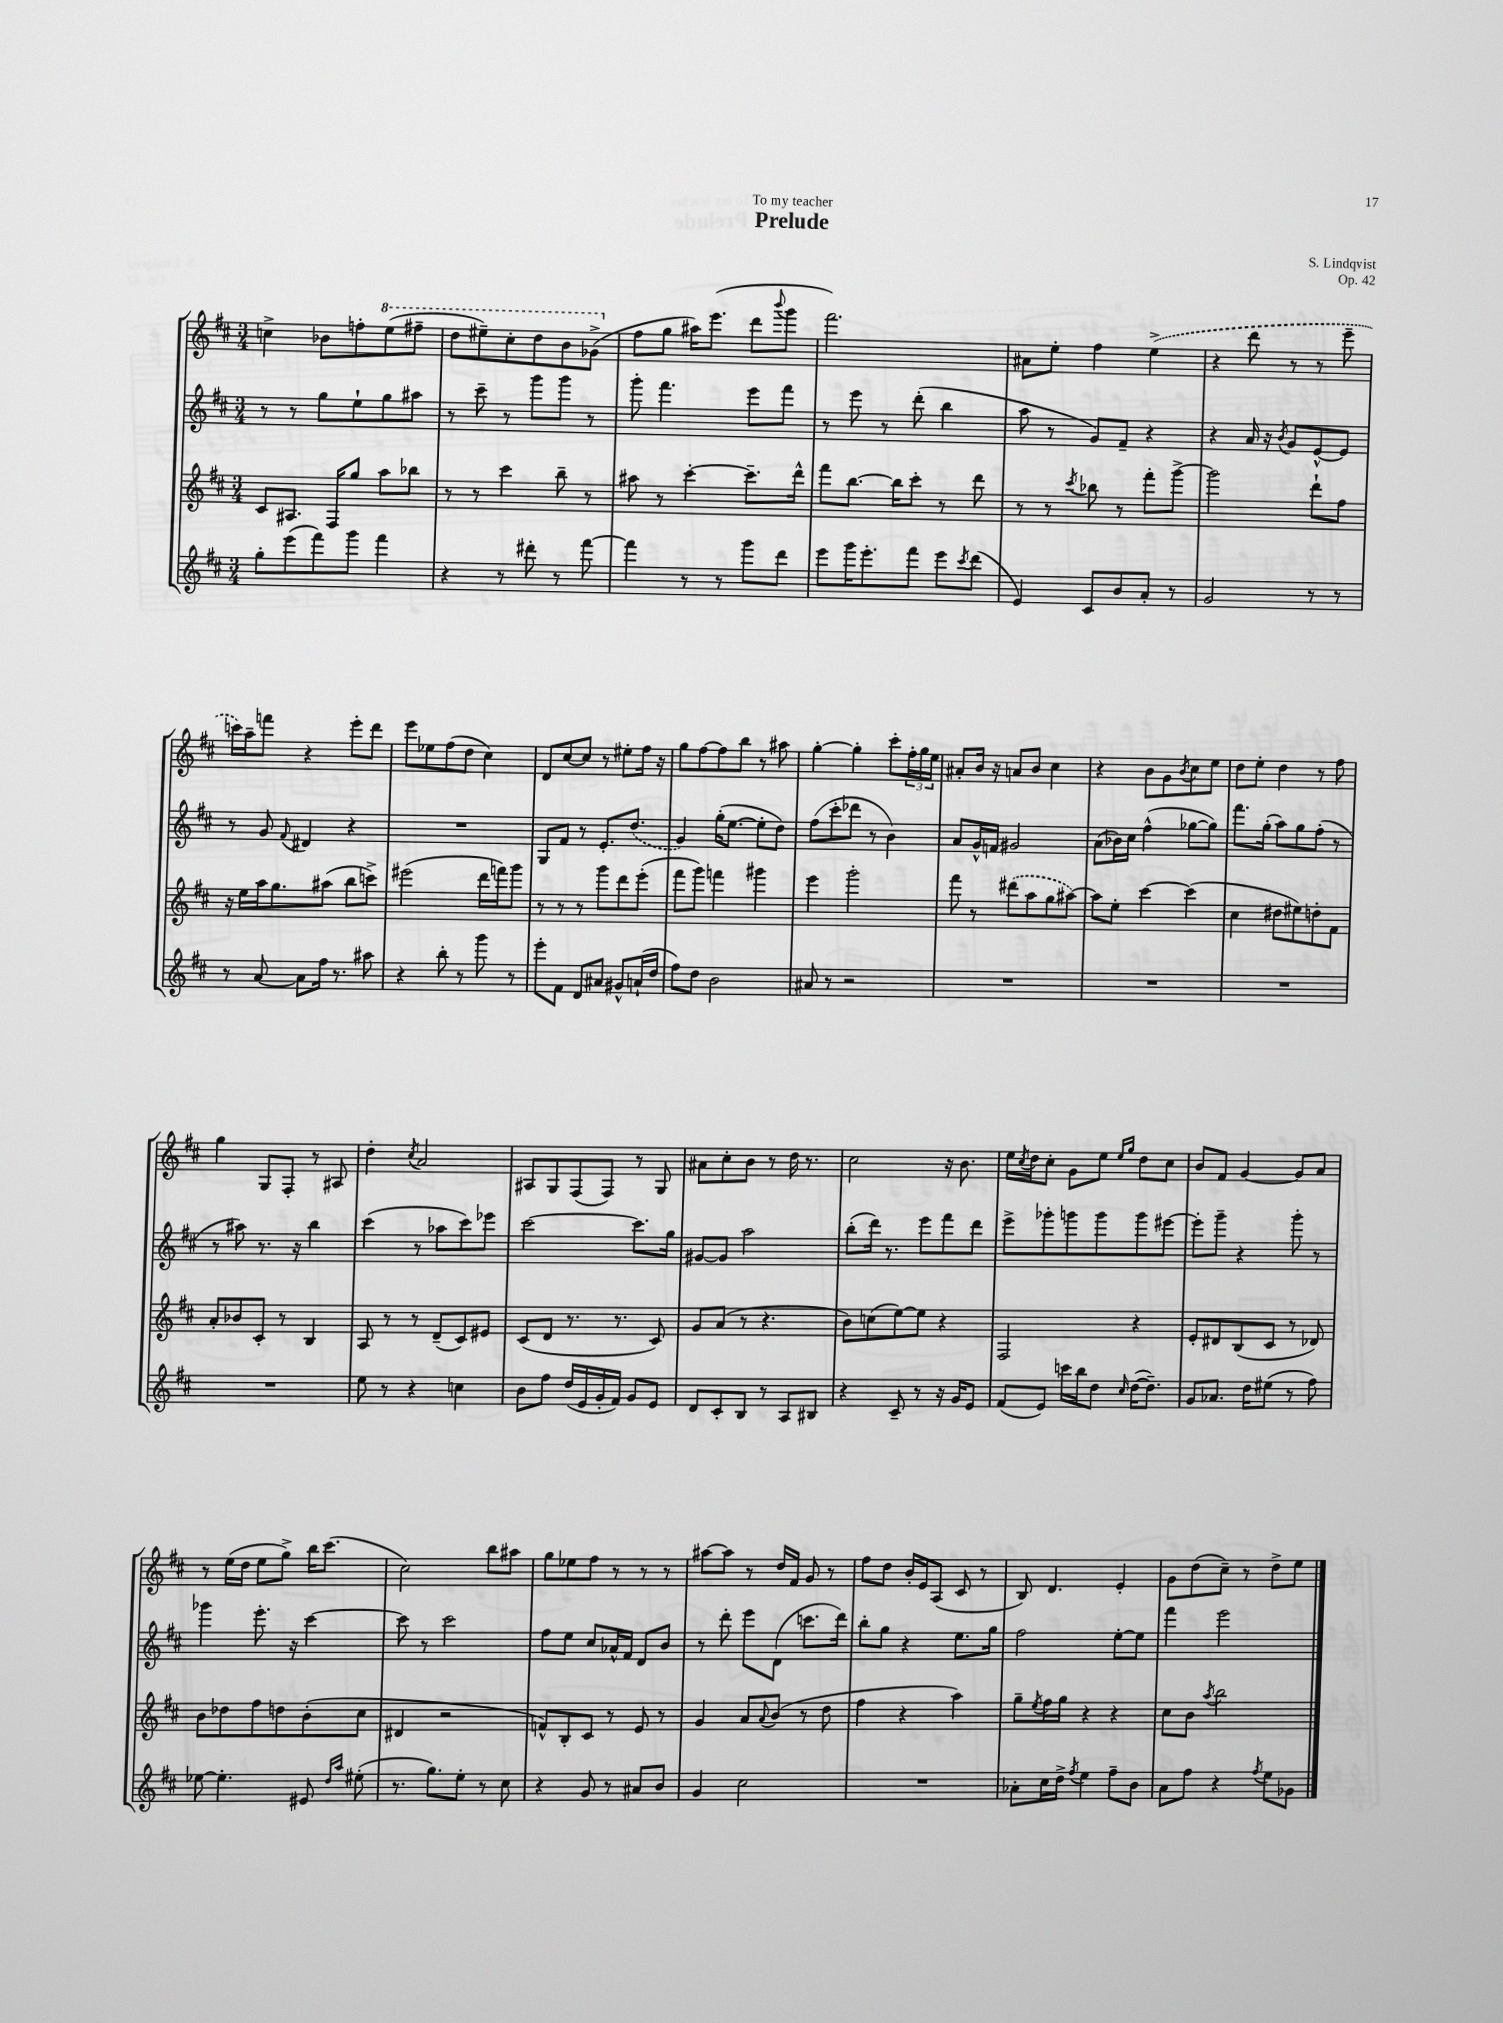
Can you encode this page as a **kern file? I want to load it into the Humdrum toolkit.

**kern	**kern	**kern	**kern
*part4	*part3	*part2	*part1
*staff4	*staff3	*staff2	*staff1
*clefG2	*clefG2	*clefG2	*clefG2
*k[f#c#]	*k[f#c#]	*k[f#c#]	*k[f#c#]
*M3/4	*M3/4	*M3/4	*M3/4
=1	=1	=1	=1
8gg'\L	8c#/L	8r	4ccn^\
(8eee\	8.A#X/J	8r	.
8fff#\)	.	8gg\L	8b-X\L
.	16F#/KL	.	.
8ggg\J	8gg/J	8ee`\	8ffn'\
*	*	*	*8va
4fff#\	8aa\L	8gg\	(8eee\
.	8bb-X\J	8aa#X\J	8fff#X~\J
=2	=2	=2	=2
4r	8r	8r	8ddd\L
.	8r	8ccc#~\	8eee#X~\)
8r	4ccc#\	8r	8ccc#'\
8ddd#X'\	.	8ggg\L	8ddd\
8r	8bb~\	8ggg\J	8bb\
[8fff#\	8r	8r	(8gg-X^\J
=3	=3	=3	=3
*	*	*	*X8va
4fff#\]	8aa#X\	8ggg'\	8ff#\L
.	8r	4.fff#\	8gg\J
8r	[4ccc#'\	.	16aa#X\KL)
.	.	.	(8.eee\J
8r	.	.	.
8ggg\L	8.ccc#~\L]	8eee\L	8ddd\L
.	.	.	8qqbbb/
8ddd\J	.	8fff#\J	8ggg\J
.	16ddd^^\Jk	.	.
=4	=4	=4	=4
8eee\L	8fff#\L	8r	2.fff#\)
16ggg\K	[8.bb\J	8eee\	.
8.eee'\	.	.	.
.	.	8r	.
.	16bb\KL]	.	.
8fff#\J	8ccc#'\J	(8ddd'\	.
8eee\L	8r	4bb\	.
8qccc#/	.	.	.
(8ddd\J	8ddd\	.	.
=5	=5	=5	=5
4e/)	8r	8aa\	8a#X\L
.	8r	8r	8ee'\J
.	8qccc#/	.	.
8c#/L	8bb-X\	8g/L)	4ff#\
8b/	8r	8f#~/J	.
8a'/J	8fff#'\L	4r	(4ee^\
8r	[8ggg^\J	.	.
=6	=6	=6	=6
2g/	2ggg\]	4r	4r
.	.	16a/	8ddd\
.	.	16r	.
.	.	8qb/	.
.	.	8g/L	8r
8r	8ddd`\L	[8e^^/	8r
8r	8ff#\J	8e/J]	8eee~\
!!LO:LB:g=z
=7	=7	=7	=7
8r	16r	8r	16cccn\LL)
.	16ee\LL	.	16aa~\J
[8a/	16aa\J	8g/	8fffn\J
.	8.gg\	.	.
.	.	8qqf#/	.
8a\L]	.	4d#X/	4r
16ff#\Jk	(8aa#X\J	.	.
8.r	.	.	.
.	8bb\L	4r	8eee'\L
8aa#X\	8cccn^\J)	.	8ddd\J
=8	=8	=8	=8
4r	(2eee#X\	2.r	8eee\L
.	.	.	8ee-X\
8bb'\	.	.	(8ff#\
8r	.	.	8dd\J
8ggg\	16ddd\LL	.	4cc#\)
.	16fffn\J)	.	.
8r	8ggg\J	.	.
=9	=9	=9	=9
8eee'\L	8r	8G/L	8d/L
8f#\J	8r	8f#/J	[8cc#/
8d/L	8r	8r	8cc#/J]
8a#X/J	8ggg\L	8.e'/L	8r
8g#X^^/L	8ddd\	.	8ee#X'\L
.	.	(8.dd/J	.
(16an`/L	(8eee'\J	.	16ff#\Jk
16dd/JJ	.	.	16r
=10	=10	=10	=10
8ff#\L)	8fff#\L	4g/)	8gg\L
8dd\J	8ggg\J)	.	[8ff#\
2b\	4fffn\	(16gg'\KL	8ff#\]
.	.	[8.ee\J	.
.	.	.	8bb\J
.	4ggg#X\	8ee'\L]	8r
.	.	8dd\J)	8aa#X\
=11	=11	=11	=11
8a#X/	4eee\	(8ff#\L	[4gg'\
8r	.	8ccc#'\	.
2r	2ggg'\	8ddd-X\J	4gg'\]
.	.	8r	.
.	.	4b\)	8ccc#'\L
.	.	.	24ff#'\L
.	.	.	24gg\
.	.	.	24ee\JJ
=12	=12	=12	=12
2.r	8fff#\	8a/L	8a#X'/L
.	8r	16g^^/L	16b/Jk
.	.	16fn/JJ	16r
.	(8ddd#X\L	2g#X/	8an/L
.	8aa\	.	8b/J
.	8gg\	.	4cc#\
.	[8aa#X\J)	.	.
=13	=13	=13	=13
2.r	8aa#\L]	(8a\L	4r
.	8ee'\J	16b-X\L)	.
.	.	16cc#\JJ	.
.	[4ccc#\	(4ff#^^\	8b\L
.	.	.	8g\
.	.	.	8qb/
.	(4ccc#\]	[8gg-X\L	8cc#\
.	.	8gg-\J])	8ee\J
=14	=14	=14	=14
2.r	4cc#\	8.fff#\L	8dd\L
.	.	.	8ee'\J
.	.	(16gg'\Jk	.
.	8dd#X\L	8aa\L)	4dd\
.	8ee#X\)	8gg\	.
.	8ddn'\	(8ff#'\J	8r
.	8f#\J	8r	8ff#\
!!LO:LB:g=z
=15	=15	=15	=15
2.r	8a'/L	8r	4gg\
.	8b-X/	8aa#X\)	.
.	8c#'/J	8.r	8G/L
.	8r	.	8F#'/J
.	.	16r	.
.	4B/	4bb\	8r
.	.	.	8A#X/
=16	=16	=16	=16
8ee\	8A/	(4ccc#\	4dd'\
8r	8r	.	.
.	.	.	8qcc#/
4r	8r	8r	2a/
.	(8d~/L	8aa-X\L	.
4ccn\	8c#/)	8ccc#\)	.
.	8e#X/J	8eee-X\J	.
=17	=17	=17	=17
8b\L	(8c#/L	[2ccc#\	8A#X/L
8ff#\J	8d/J	.	8G/
(16dd/LL	8.r	.	(8F#/
16e/	.	.	.
16g'/	.	.	8F#/J)
16f#/JJ)	8.r	.	.
8g/L	.	8.ccc#\L]	8r
8e/J	8c#/)	.	8G/
.	.	16gg\Jk	.
=18	=18	=18	=18
8d/L	8g/L	[8g#X/L	8a#X\L
8c#'/	(8a/J	8g#/J]	8cc#'\
8B/J	8r	2aa\	8b\J
8r	4.r	.	8r
8A/L	.	.	16dd\
.	.	.	8.r
8B#X/J	.	.	.
=19	=19	=19	=19
4r	8b\L)	(8bb'\L	2cc#\
.	(8ccn\	16ddd\Jk)	.
.	.	8.r	.
8c#~/	[8ee\)	.	.
8r	8ee\J]	8eee\L	.
16r	4r	8fff#\	16r
16g/KL	.	.	8.b\
8e/J	.	8ddd\J	.
=20	=20	=20	=20
(8f#/L	2F#/	8eee^\L	16ee\LL
.	.	.	8qcc#/
.	.	.	16dd\J
8e/J)	.	8ggg-X'\	8cc#'\J
16cccn\LL	.	8gggn\	8g\L
16bb\J	.	.	.
8dd\J	.	8ggg\	8ee\J
.	.	.	16qqee/LL
16qqcc#/	.	.	16qqgg/JJ
([16dd\KL	4r	8ggg\	8dd\L
8.dd~\J])	.	.	.
.	.	[8eee#X\J	8cc#\J
=21	=21	=21	=21
8g/L	8e'/L	8eee#'\L]	8b/L
8.a-X/J	8d#X/	8ggg~\J	8f#/J
.	(8B/	4r	[4g/
16dd\KL	.	.	.
(8ee#X\J	8c#/J	.	.
8r	8r	8ggg'\	8g/L]
8ff#\)	8d-X/)	8r	8a/J
!!LO:LB:g=z
=22	=22	=22	=22
[8ee-X\	8b\L	4ggg-X\	8r
4.ee-'\]	8dd-X\	.	(16ee\LL
.	.	.	16dd\JJ
.	8ff#\	8.eee'\	8ee\L
.	8ddn\	.	8gg^\J)
.	.	16r	.
8e#X/	(8b'\	[4ccc#\	16bb\KL
.	.	.	(8.ccc#\J
16qqdd/LL	.	.	.
16qqaa/JJ	.	.	.
(8ee#X'\	8cc#\J	.	.
=23	=23	=23	=23
8.r	4d#X/	8ccc#\]	2cc#\)
.	.	8r	.
8.gg\L)	.	.	.
.	2r	2ccc#\	.
8ee'\J	.	.	.
8r	.	.	8bb\L
8cc#\	.	.	8aa#X\J
=24	=24	=24	=24
4r	8fn^^/L)	8ff#\L	8gg\L
.	8B'/	8ee\J	8ee-X\
8g/	8c#/J	8cc#/L	8ff#\J
8r	8r	16a-X^^/L	8r
.	.	16f#/JJ	.
8a#X/L	8e/	8d/L	8r
8b/J	8r	8b/J	8r
=25	=25	=25	=25
4g/	4g/	8r	[8aa#X\L
.	.	8ddd'\	8aa#\J]
2cc#\	8a/L	8eee\L	8r
.	8qqa/	.	.
.	(8b/J	(8d\J	16dd/LL
.	.	.	16f#/JJ
.	8r	8.cccn\L	8g/
.	8dd\	.	8r
.	.	16ddd\Jk)	.
=26	=26	=26	=26
2.r	4ff#\	8bb'\L	8ff#\L
.	.	8gg\J	8dd\J
.	4r	4r	16b'/LL
.	.	.	16e/J
.	.	.	(8A/J
.	4aa\)	8.ee\L	8c#/
.	.	.	8r
.	.	16gg\Jk	.
=27	=27	=27	=27
8a-X'\L	8gg~\L	2ff#\	8B/)
.	8qee/	.	.
16cc#\L	16ff#\L	.	4.d/
16dd^\JJ	16gg\JJ	.	.
8qff#/	.	.	.
4ee\	4r	.	.
8ff#~\L	4r	[8ee'\L	4e'/
8b\J	.	8ee\J]	.
=28	=28	=28	=28
8a\L	8cc#\L	4fff#\	8g\L
8ff#\J	8b\J	.	(8dd\
.	8qaa/	.	.
4r	2bb\	2eee\	8cc#~\J)
.	.	.	8r
8qff#/	.	.	.
8ee\L	.	.	8dd^\L
8g-X\J	.	.	8ee\J
==	==	==	==
*-	*-	*-	*-
